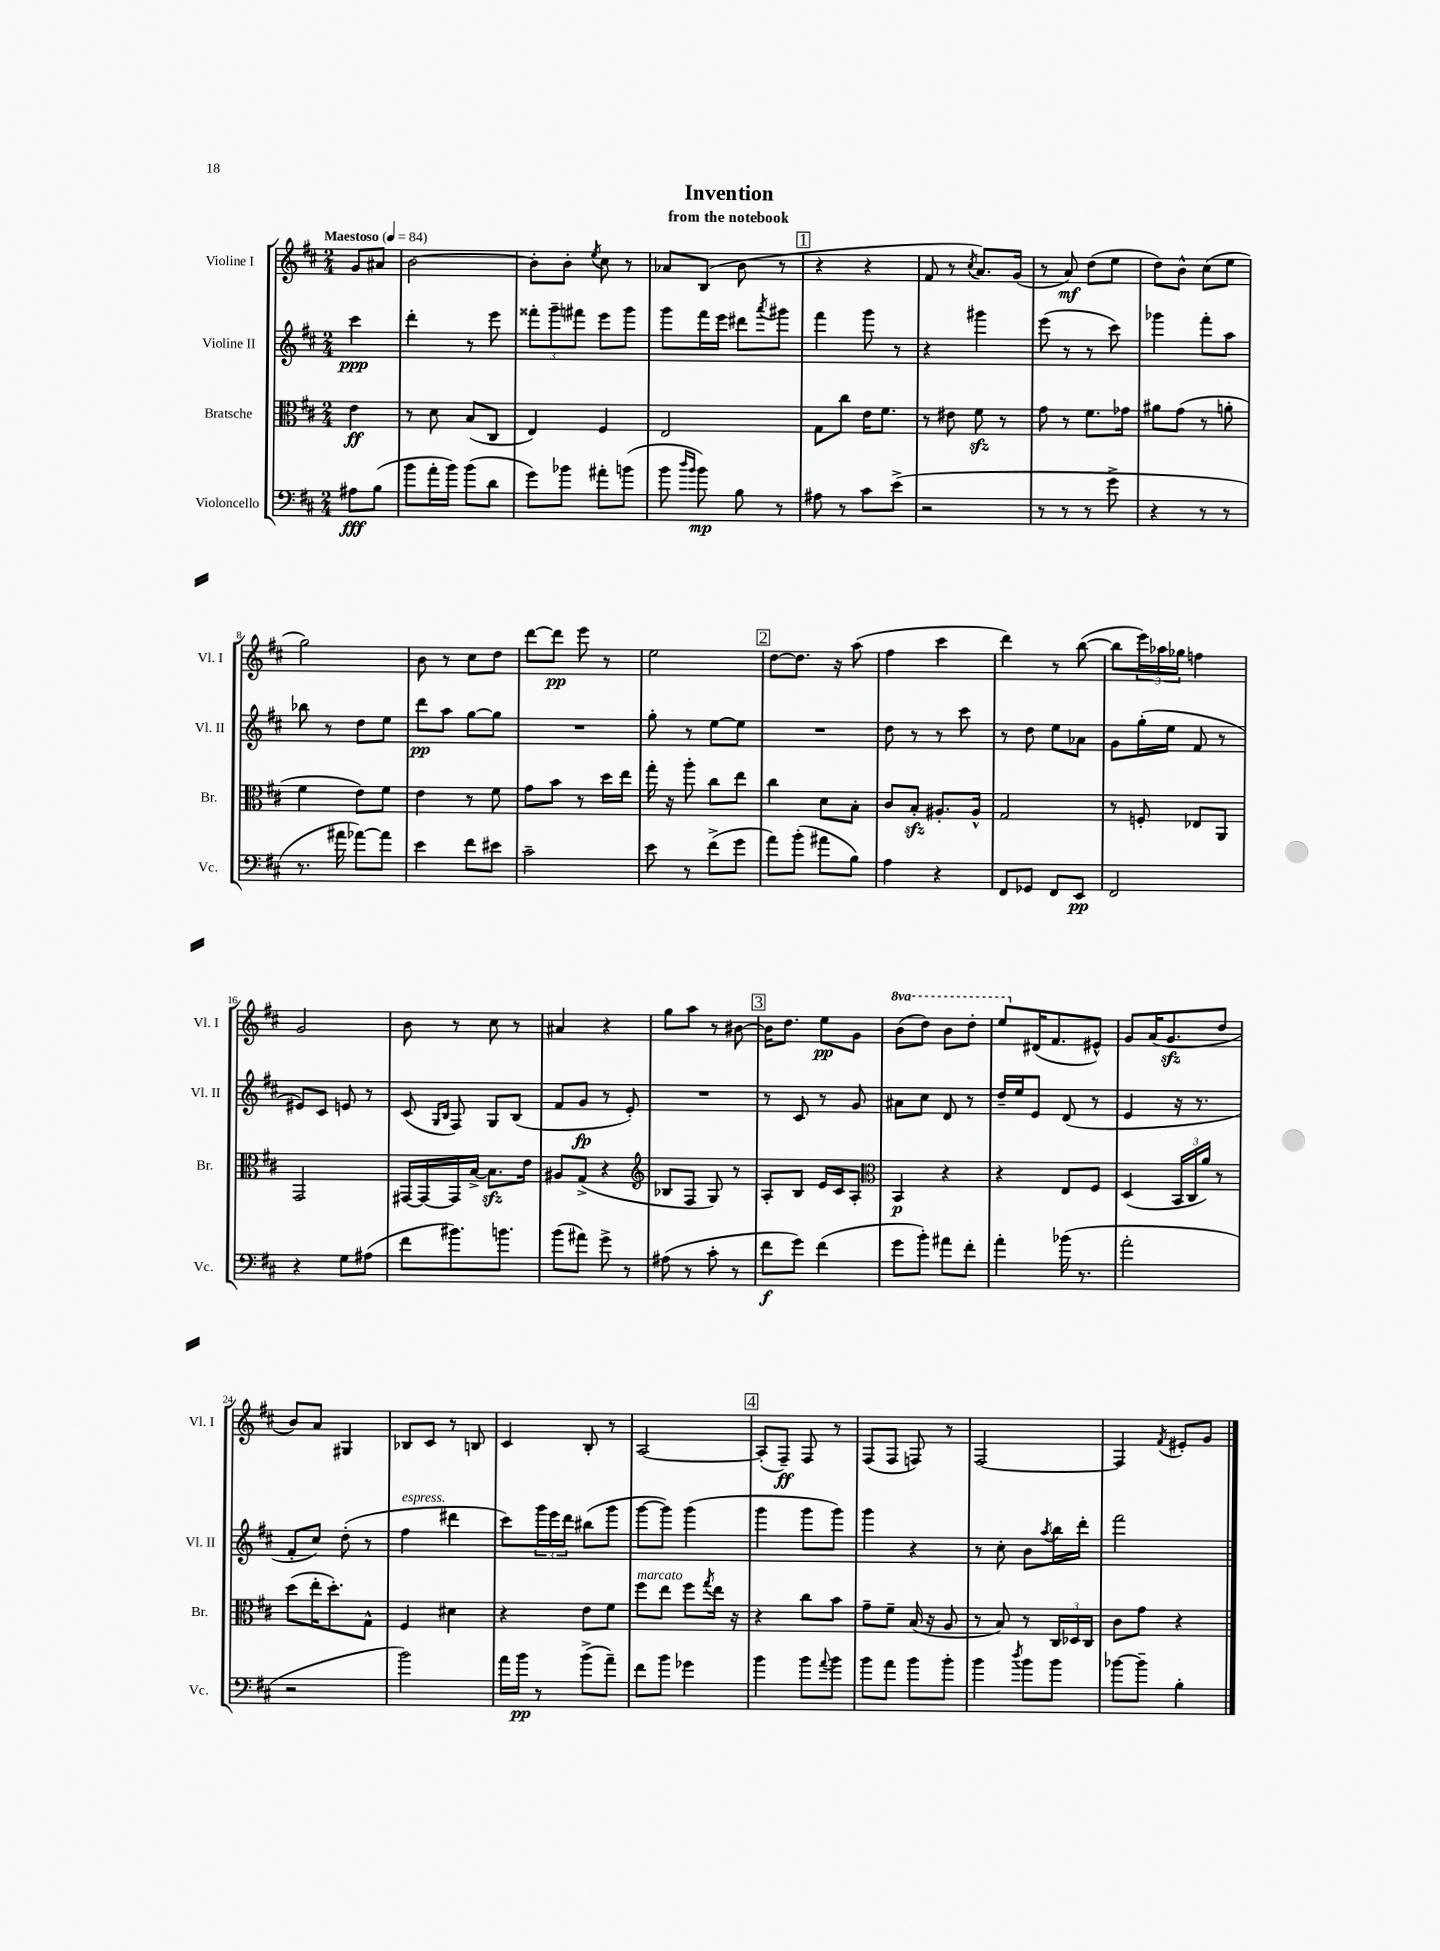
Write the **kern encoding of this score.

**kern	**kern	**kern	**kern
*staff4	*staff3	*staff2	*staff1
*clefF4	*clefC3	*clefG2	*clefG2
*k[f#c#]	*k[f#c#]	*k[f#c#]	*k[f#c#]
*M2/4	*M2/4	*M2/4	*M2/4
*MM84	*MM84	*MM84	*MM84
8A#\L	4e\	4ccc#\	8g/L
(8B\J	.	.	8a#/J
=	=	=	=
8b\L	8r	4ddd'\	[2b\
16a'\L	8d\	.	.
16b\JJ)	.	.	.
(8b\L	(8B/L	8r	.
8d\J	8C#/J	8eee\	.
=	=	=	=
8g\L)	4E/)	12fff##'\L	8b'\]L
.	.	12ggg~\	.
8b-\J	.	.	8b'\J
.	.	12fff#\J	.
.	.	.	8qee/
8a#'\L	4F#/	8eee\L	8cc#\
(8b\J	.	8ggg\J	8r
=	=	=	=
8b\	2E/	8ggg\L	8a-/L
16qqdd/LL	.	.	.
16qqb/JJ	.	.	.
8b\)	.	16fff#\L	(8B/J
.	.	16eee\JJ	.
8B\	.	8ddd#\L	8b\
.	.	8qaaa/	.
8r	.	8ggg#\J	8r
=	=	=	=
8A#\	8G\L	4fff#\	4r
8r	8cc#\J	.	.
8c#\L	16e\LK	8ggg\	4r
.	8.f#\J	.	.
(8e^\J	.	8r	.
=	=	=	=
2r	8r	4r	8f#/
.	8e#\	.	8r
.	.	.	8qcc#/
.	8f#\	4ggg#\	8.a/L)
.	8r	.	.
.	.	.	(16g/Jk
=	=	=	=
8r	8g\	(8eee\	8r
8r	8r	8r	8a/)
8r	8.f#\L	8r	(8dd\L
8g^\	.	8ccc#\)	8ee\J
.	16g-\Jk	.	.
=	=	=	=
4r	8a#\L	4ggg-\	8dd\L)
.	(8g\J	.	8b^^\J
8r	8r	8fff#'\L	(8cc#\L
8r	8a'\	8aa\J	8ee\J
=	=	=	=
8.r	4f#\	8bb-\	2gg\)
.	.	8r	.
16a#\	.	.	.
[8a-\L)	8e\L)	8dd\L	.
8a-\]J	8f#\J	8ee\J	.
=	=	=	=
4e\	4e\	8ddd\L	8b\
.	.	8aa\J	8r
8f#\L	8r	[8gg\L	8cc#\L
8e#\J	8f#\	8gg\]J	8dd\J
=	=	=	=
2c#~\	8g\L	2r	[8ddd\L
.	8b\J	.	8ddd\]J
.	8r	.	8eee\
.	16dd\LL	.	8r
.	16ee\JJ	.	.
=	=	=	=
8e\	16gg'\	8gg'\	2ee\
.	16r	.	.
8r	8aa'\	8r	.
(8f#^\L	8cc#\L	[8ee\L	.
8g\J	8ee\J	8ee\]J	.
=	=	=	=
8a\L)	4cc#\	2r	[8dd\L
(8b'\J	.	.	8.dd\]J
8a#\L	8d\L	.	.
.	.	.	16r
8B\J)	8B'\J	.	(8aa\
=	=	=	=
4A\	8c#/L	8dd\	4ff#\
.	8B'/J	8r	.
4r	8.A#'/L	8r	4ccc#\
.	.	8ccc#\	.
.	16A#^^/Jk	.	.
=	=	=	=
8FF#/L	2G/	8r	4ddd\)
8GG-/J	.	8dd\	.
8FF#/L	.	8ee\L	8r
8EE/J	.	8a-\J	([8bb\
=	=	=	=
2FF#/	8r	8g\L	8bb\]L
.	8F'/	(16gg'\L	24eee\L)
.	.	.	24aa-\
.	.	16ee\JJ	.
.	.	.	24gg-\JJ
.	8E-/L	8f#/	4ff\
.	8AA/J	8r	.
=	=	=	=
4r	2GG/	8e#/L)	2g/
.	.	8c#/J	.
8G\L	.	8e/	.
(8A#\J	.	8r	.
=	=	=	=
8f#\L	[16GG#/LL	(8c#/	8b\
.	16GG#/_	.	.
.	.	16qqG/LL	.
.	.	16qqB/JJ	.
8.b#\)	16GG#/]	8F#/)	8r
.	[16B^/JJ	.	.
.	8.B\]L	8G/L	8cc#\
8.b\J	.	.	.
.	.	(8B/J	8r
.	16e\Jk	.	.
=	=	=	=
(8b\L	8A#/L	8f#/L	4a#/
8a#\J)	(8G^/J	8g/J	.
8g^\	4r	8r	4r
8r	.	8e'/)	.
=	=	=	=
*	*clefG2	*	*
(8A#\	8B-/L	2r	8gg\L
8r	8F#/J	.	8aa\J
8c#'\	8G/)	.	8r
8r	8r	.	[8b#\
=	=	=	=
8f#\L	8A'/L	8r	16b#\]LK
.	.	.	8.dd\J
8g\J)	8B/J	8c#/	.
(4f#\	16e/LL	8r	8ee\L
.	16c#/J	.	.
.	8A'/J	8g/	8g\J
=	=	=	=
*	*clefC3	*	*
8g\L	4BB/	8a#\L	(8bb\L
8b'\J)	.	8cc#\J	8ddd\J)
8a#\L	4r	8d/	8bb\L
8f#'\J	.	8r	8ddd'\J
=	=	=	=
4a'\	4r	16dd~/LL	8eee/L
.	.	16ee/J	.
.	.	8e/J	(16d#/K
.	.	.	8.f#/
(16b-\	8E/L	(8d/	.
8.r	.	.	.
.	8F#/J	8r	8e#^^/J)
=	=	=	=
2a'\	(4D/	4e/	8g/L
.	.	.	(16a/K
.	.	.	8.g/
.	24BB/LL	16r	.
.	24C#/	.	.
.	.	8.r	.
.	24a/JJ)	.	.
.	8r	.	8dd/J
=	=	=	=
2r	(8dd\L	8f#'/L	8b/L)
.	16ee'\K	8cc#/J)	8a/J
.	8.dd'\)	.	.
.	.	(8dd'\	4G#/
.	8G^^\J	8r	.
=	=	=	=
2b\)	4F#/	4ff#\	8B-/L
.	.	.	8c#/J
.	4d#\	4ddd#\	8r
.	.	.	8B/
=	=	=	=
16a\LL	4r	8ccc#\L)	4c#/
16b\JJ	.	.	.
8r	.	24ggg\L	.
.	.	24eee\	.
.	.	24ddd\JJ	.
(8b^\L	8e\L	(8bb#\L	8B'/
8a~\J)	8f#\J	8ggg\J	8r
=	=	=	=
8f#\L	8ff#\L	[8ggg\L	[2A/
8b\J	8ee\J	8ggg\]J)	.
4g-\	8ff#\L	(4ggg\	.
.	8qgg/	.	.
.	16ee\Jk	.	.
.	16r	.	.
=	=	=	=
4b\	4r	4ggg\	(8A'/]L
.	.	.	8F#~/J)
8b\L	8cc#\L	8ggg\L	8F#/
8qqa/	.	.	.
8b\J	8b\J	8ggg\J)	8r
=	=	=	=
8b\L	8g~\L	4ggg\	(8F#/L
8a\J	8f#~\J	.	8F#/J
8b\L	(16B/	4r	8F/)
.	16r	.	.
8b'\J	8A/	.	8r
=	=	=	=
4b\	8r	8r	[2F#/
.	8B/)	8cc#'\	.
8qdd/	.	.	.
8b\L	8r	8b\L	.
.	.	8qaa/	.
8b\J	24C#/LL	16bb\L	.
.	24D-/	.	.
.	.	16ddd'\JJ	.
.	24C#/JJ	.	.
=	=	=	=
[8b-\L	8c#\L	2fff#\	4F#/]
8b-~\]J	8g\J	.	.
.	.	.	8qf#/
4B'\	4r	.	8e#'/L
.	.	.	8g/J
==	==	==	==
*-	*-	*-	*-
